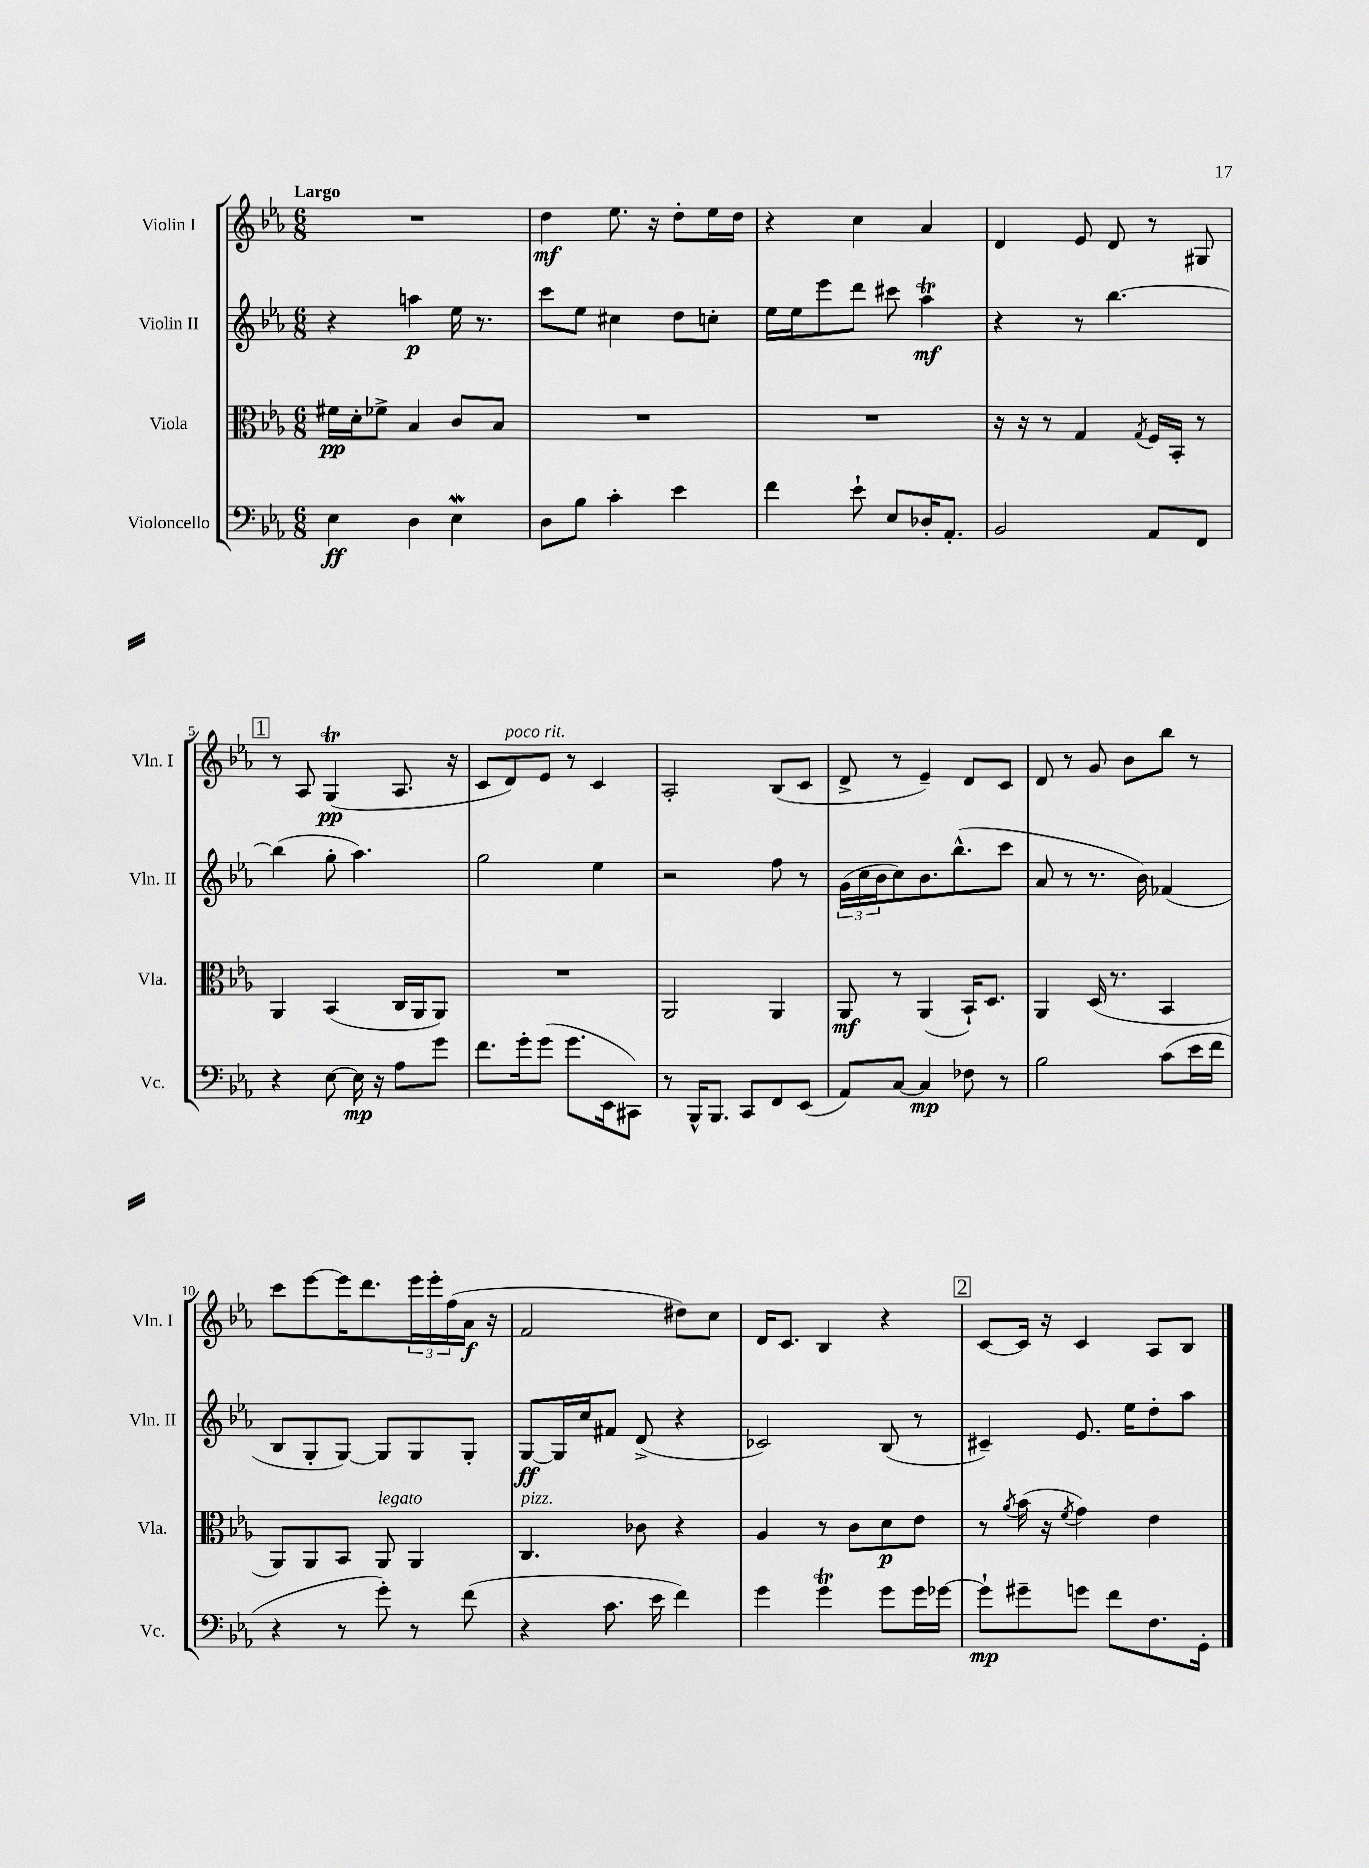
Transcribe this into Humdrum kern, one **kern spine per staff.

**kern	**dynam	**kern	**dynam	**kern	**dynam	**kern	**dynam
*part4	*part4	*part3	*part3	*part2	*part2	*part1	*part1
*staff4	*staff4	*staff3	*staff3	*staff2	*staff2	*staff1	*staff1
*I"Violoncello	*	*I"Viola	*	*I"Violin II	*	*I"Violin I	*
*I'Vc.	*	*I'Vla.	*	*I'Vln. II	*	*I'Vln. I	*
*clefF4	*	*clefC3	*	*clefG2	*	*clefG2	*
*k[b-e-a-]	*	*k[b-e-a-]	*	*k[b-e-a-]	*	*k[b-e-a-]	*
*M6/8	*	*M6/8	*	*M6/8	*	*M6/8	*
=1	=1	=1	=1	=1	=1	=1	=1
!	!	!	!	!	!	!LO:TX:a:B:t=Largo	!
4E-\	ff	16f#X\LL	pp	4r	.	2.r	.
.	.	16d'\J	.	.	.	.	.
.	.	8f-X^\J	.	.	.	.	.
4D\	.	4B-/	.	4aan\	p	.	.
4E-w\	.	8c/L	.	16ee-\	.	.	.
.	.	.	.	8.r	.	.	.
.	.	8B-/J	.	.	.	.	.
=2	=2	=2	=2	=2	=2	=2	=2
8D\L	.	2.r	.	8ccc\L	.	4dd\	mf
8B-\J	.	.	.	8ee-\J	.	.	.
4c'\	.	.	.	4cc#X\	.	8.ee-\	.
.	.	.	.	.	.	16r	.
4e-\	.	.	.	8dd\L	.	8dd'\L	.
.	.	.	.	8ccn'\J	.	16ee-\L	.
.	.	.	.	.	.	16dd\JJ	.
=3	=3	=3	=3	=3	=3	=3	=3
4f\	.	2.r	.	16ee-\LL	.	4r	.
.	.	.	.	16ee-\J	.	.	.
.	.	.	.	8eee-\	.	.	.
8e-`\	.	.	.	8ddd\J	.	4cc\	.
8E-/L	.	.	.	8ccc#X\	.	.	.
16D-X'/K	.	.	.	4aa-T\	mf	4a-/	.
8.AA-'/J	.	.	.	.	.	.	.
=4	=4	=4	=4	=4	=4	=4	=4
2BB-/	.	16r	.	4r	.	4d/	.
.	.	16r	.	.	.	.	.
.	.	8r	.	.	.	.	.
.	.	4G/	.	8r	.	8e-/	.
.	.	.	.	[4.bb-\	.	8d/	.
.	.	8qG/	.	.	.	.	.
8AA-/L	.	16F/LL	.	.	.	8r	.
.	.	16BB-'/JJ	.	.	.	.	.
8FF/J	.	8r	.	.	.	8G#X/	.
!!LO:LB:g=z
!!LO:REH:place=s1:t=1
=5	=5	=5	=5	=5	=5	=5	=5
4r	.	4AA-/	.	(4bb-\]	.	8r	.
.	.	.	.	.	.	8A-/	.
[8E-\	.	(4BB-/	.	8gg'\	.	(4Gt/	pp
16E-\]	mp	.	.	4.aa-\)	.	.	.
16r	.	.	.	.	.	.	.
8A-\L	.	16C/LL	.	.	.	8.A-/	.
.	.	16AA-/J	.	.	.	.	.
8g\J	.	8AA-/J)	.	.	.	.	.
.	.	.	.	.	.	16r	.
=6	=6	=6	=6	=6	=6	=6	=6
8.f\L	.	2.r	.	2gg\	.	8c/L	.
!	!	!	!	!	!	!LO:TX:a:i:t=poco rit.	!
.	.	.	.	.	.	8d/)	.
16g'\k	.	.	.	.	.	.	.
(8g\J	.	.	.	.	.	8e-/J	.
8.g\L	.	.	.	.	.	8r	.
.	.	.	.	4ee-\	.	4c/	.
16EE-\k	.	.	.	.	.	.	.
8CC#X\J)	.	.	.	.	.	.	.
=7	=7	=7	=7	=7	=7	=7	=7
8r	.	2AA-/	.	2r	.	2A-'/	.
16BBB-^^/KL	.	.	.	.	.	.	.
8.BBB-/J	.	.	.	.	.	.	.
8CC/L	.	.	.	.	.	.	.
8FF/	.	4AA-/	.	8ff\	.	(8B-/L	.
(8EE-/J	.	.	.	8r	.	8c/J	.
=8	=8	=8	=8	=8	=8	=8	=8
8AA-/L)	.	8AA-/	mf	(24g\LL	.	8d^/	.
.	.	.	.	24cc\	.	.	.
.	.	.	.	24b-\J	.	.	.
[8C/J	.	8r	.	8cc\)	.	8r	.
4C/]	mp	(4AA-/	.	8.b-\	.	4e-~/)	.
.	.	.	.	(8.bb-^^\	.	.	.
8F-X\	.	16BB-`/KL)	.	.	.	8d/L	.
.	.	8.D/J	.	.	.	.	.
8r	.	.	.	8ccc\J	.	8c/J	.
=9	=9	=9	=9	=9	=9	=9	=9
2B-\	.	4AA-/	.	8a-/	.	8d/	.
.	.	.	.	8r	.	8r	.
.	.	(16D/	.	8.r	.	8g/	.
.	.	8.r	.	.	.	.	.
.	.	.	.	.	.	8b-\L	.
.	.	.	.	16b-\)	.	.	.
(8c\L	.	4BB-/	.	(4f-X/	.	8bb-\J	.
16e-\L	.	.	.	.	.	8r	.
16f\JJ	.	.	.	.	.	.	.
!!LO:LB:g=z
=10	=10	=10	=10	=10	=10	=10	=10
4r	.	8AA-/L)	.	8B-/L	.	8ccc\L	.
.	.	8AA-/	.	8G'/	.	[8eee-\	.
8r	.	8BB-/J	.	[8G/J)	.	16eee-\K]	.
.	.	.	.	.	.	8.ddd\	.
!	!	!LO:TX:a:i:t=legato	!	!	!	!	!
8g'\)	.	8AA-/	.	8G/L]	.	.	.
8r	.	4AA-/	.	8G/	.	24eee-\L	.
.	.	.	.	.	.	24eee-'\	.
.	.	.	.	.	.	(24ff\	.
(8f\	.	.	.	8G'/J	.	16a-\JJ	f
.	.	.	.	.	.	16r	.
=11	=11	=11	=11	=11	=11	=11	=11
!	!	!LO:TX:a:i:t=pizz.	!	!	!	!	!
4r	.	4.C/	.	[8G/L	ff	2f/	.
.	.	.	.	16G/L]	.	.	.
.	.	.	.	16cc/J	.	.	.
8.c\	.	.	.	8f#X/J	.	.	.
.	.	8c-X\	.	(8d^/	.	.	.
16e-\	.	.	.	.	.	.	.
4f\)	.	4r	.	4r	.	8dd#X\L)	.
.	.	.	.	.	.	8cc\J	.
=12	=12	=12	=12	=12	=12	=12	=12
4g\	.	4A-/	.	2c-X/)	.	16d/KL	.
.	.	.	.	.	.	8.c/J	.
4gt\	.	8r	.	.	.	4B-/	.
.	.	8c\L	.	.	.	.	.
8g\L	.	8d\	p	(8B-/	.	4r	.
16g\L	.	8e-\J	.	8r	.	.	.
[16g-X\JJ	.	.	.	.	.	.	.
!!LO:REH:place=s1:t=2
=13	=13	=13	=13	=13	=13	=13	=13
8g-`\L]	mp	8r	.	4c#X~/)	.	[8c/L	.
.	.	8qa-/	.	.	.	.	.
8g#X~\	.	(16b-\	.	.	.	16c/Jk]	.
.	.	16r	.	.	.	16r	.
.	.	8qf/	.	.	.	.	.
8gn\J	.	4g\)	.	8.e-/	.	4c/	.
8f\L	.	.	.	.	.	.	.
.	.	.	.	16ee-\KL	.	.	.
8.F\	.	4e-\	.	8dd'\	.	8A-/L	.
.	.	.	.	8aa-\J	.	8B-/J	.
16GG'\Jk	.	.	.	.	.	.	.
==	==	==	==	==	==	==	==
*-	*-	*-	*-	*-	*-	*-	*-
